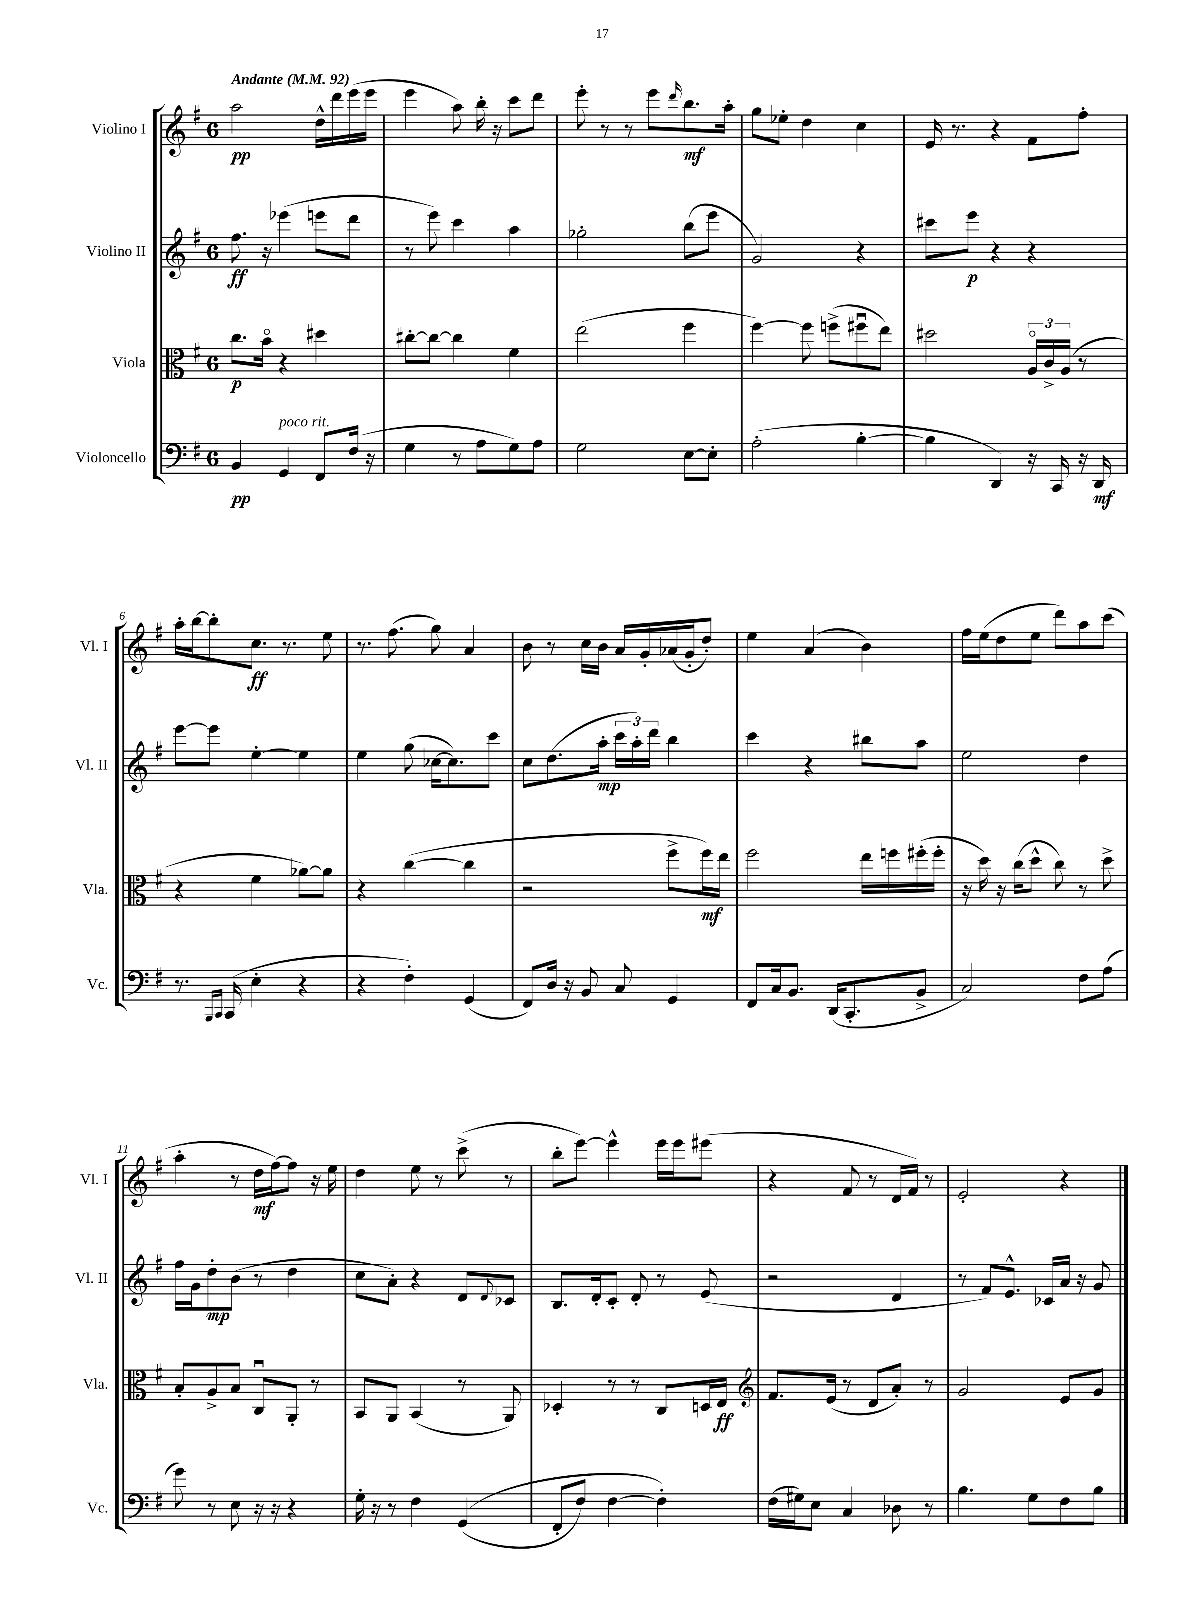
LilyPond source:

<<
\new StaffGroup <<
\new Staff = "s0" \with { instrumentName = "Violino I" shortInstrumentName = "Vl. I" } {
    \clef treble \key g \major \once \override Staff.TimeSignature.style = #'single-digit \time 6/8 \tempo "Andante" 4 = 92
    a''2\pp d''16-^ d'''16 e'''16( e'''16 |
    e'''4 a''8) b''16-. r16 c'''8 d'''8 |
    e'''8-. r8 r8 e'''8 \grace { d'''16 } b''8.\mf a''16-. |
    g''8 ees''8-. d''4 c''4 |
    e'16 r8. r4 fis'8 fis''8-. |
    a''16-. b''16~ b''8-. c''8.\ff r8. e''8 |
    r8. fis''8.( g''8) a'4 |
    b'8 r8 c''16 b'16 a'16 g'16-. aes'16( g'16-. d''8-.) |
    e''4 a'4( b'4) |
    fis''16 e''16( d''8 e''8 d'''8) a''8 c'''8( |
    a''4-. r8 d''16\mf fis''16~) fis''8 r16 e''16 |
    d''4 e''8 r8 c'''8->( r8 |
    b''8-. e'''8~) e'''4-^ e'''16 e'''16 eis'''8( |
    r4 fis'8 r8 d'16 fis'16) r8 |
    e'2-. r4 \bar "|." |
}
\new Staff = "s1" \with { instrumentName = "Violino II" shortInstrumentName = "Vl. II" } {
    \clef treble \key g \major \once \override Staff.TimeSignature.style = #'single-digit \time 6/8
    fis''8.\ff r16 ees'''4( e'''8 d'''8 |
    r8 e'''8) c'''4 a''4 |
    ges''2-. b''8( e'''8 |
    g'2) r4 |
    cis'''8 e'''8\p r4 r4 |
    e'''8~ e'''8 e''4~-. e''4 |
    e''4 g''8( ces''16~ ces''8.) c'''8 |
    c''8 d''8.( a''16-.\mp \tuplet 3/2 { c'''16 a''16-.) d'''16 } b''4 |
    c'''4 r4 bis''8 a''8 |
    e''2 d''4 |
    fis''16 g'16 d''8-.\mp b'8( r8 d''4 |
    c''8 a'8-.) r4 d'8 \appoggiatura { d'8 } ces'8 |
    b8. d'16-. c'8-. d'8-. r8 e'8( |
    r2 d'4 |
    r8 fis'8) e'8.-^ ces'16 a'16 r16 g'8 \bar "|." |
}
\new Staff = "s2" \with { instrumentName = "Viola" shortInstrumentName = "Vla." } {
    \clef alto \key g \major \once \override Staff.TimeSignature.style = #'single-digit \time 6/8
    c''8.\p b'16\flageolet r4 dis''4 |
    cis''8~-. cis''8~ cis''4 fis'4 |
    e''2( fis''4 |
    fis''4~) fis''8 f''8->( fis''8\downbow e''8) |
    dis''2 \tuplet 3/2 { a16\flageolet c'16-> a16( } r8 |
    r4 fis'4 aes'8~) aes'8 |
    r4 c''4~( c''4 |
    r2 fis''8-> fis''16\mf) e''16 |
    fis''2 e''16 f''16 fis''16-.( fis''16-. |
    r16 d''16) r16 c''16( d''8-^ c''8) r8 d''8-> |
    b8-. a8-> b8 c8\downbow a,8-. r8 |
    b,8 a,8 b,4( r8 a,8) |
    des4-. r8 r8 c8 d16 e16\ff |
    \clef treble fis'8. e'16( r8 d'8 a'8-.) r8 |
    g'2 e'8 g'8 \bar "|." |
}
\new Staff = "s3" \with { instrumentName = "Violoncello" shortInstrumentName = "Vc." } {
    \clef bass \key g \major \once \override Staff.TimeSignature.style = #'single-digit \time 6/8
    b,4\pp g,4^\markup { \italic "poco rit." } fis,8 fis16( r16 |
    g4 r8 a8 g8) a8 |
    g2 e8~ e8-. |
    a2-.( b4~-. |
    b4 d,4) r16 c,16 r16 d,16\mf |
    r8. \grace { b,,16 c,16 } c,16( e4-. r4 |
    r4 fis4-.) g,4( |
    fis,8) d16 r16 b,8 c8 g,4 |
    fis,8 c16 b,8. d,16( c,8.-. b,8-> |
    c2) fis8 a8( |
    g'8) r8 e8 r16 r16 r4 |
    g16-. r16 r8 fis4 g,4(\( |
    fis,8-. fis8) fis4~ fis4-.\) |
    fis16( gis16) e8 c4 des8 r8 |
    b4. g8 fis8 b8 \bar "|." |
}
>>
>>
